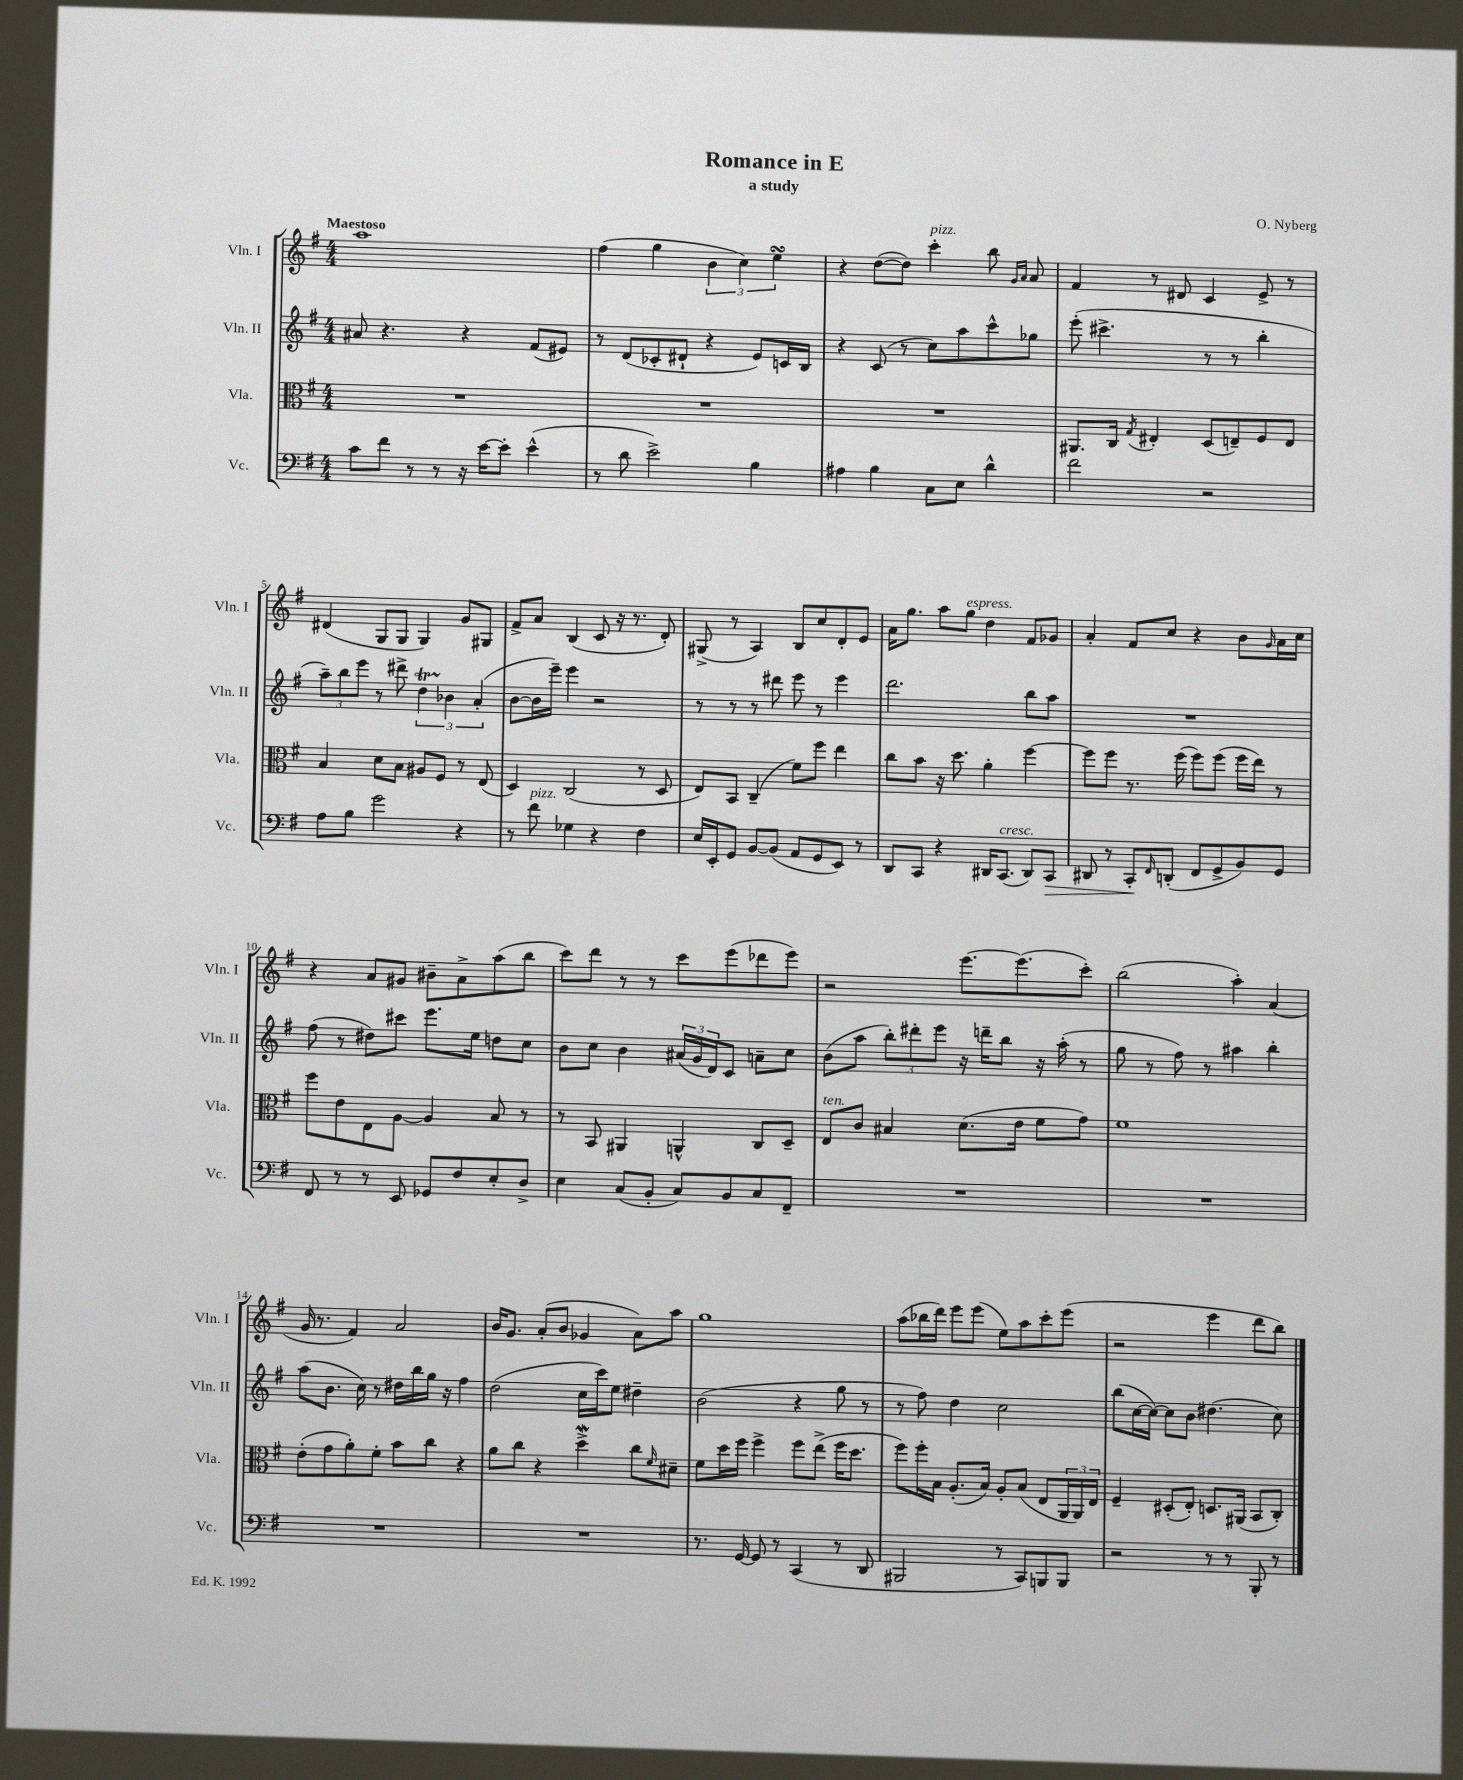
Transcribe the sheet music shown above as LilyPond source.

\header { title = "Romance in E" composer = "O. Nyberg" subtitle = "a study" }
<<
\new StaffGroup <<
\new Staff = "s0" \with { instrumentName = "Vln. I" shortInstrumentName = "Vln. I" } {
    \clef treble \key g \major \numericTimeSignature \time 4/4 \tempo "Maestoso"
    a''1 |
    fis''4( g''4 \tuplet 3/2 { b'4 c''4) e''4\turn } |
    r4 d''8~( d''8) c'''4-.^\markup { \italic "pizz." } b''8 \grace { g'16 a'16 } a'8 |
    fis'4 r8 dis'8 c'4 e'8-> r8 |
    dis'4( g8 g8 g4) g'8 gis8 |
    fis'8-> a'8 b4( c'8 r16 r8. d'8-.) |
    gis8->( r8 a4) b8 c''8 d'8-. e'8 |
    a'16 g''8. a''8 g''8^\markup { \italic "espress." } d''4 fis'8 ges'8 |
    a'4-. fis'8 c''8 r4 b'8 \grace { g'16 } a'16 c''16 |
    r4 a'8 gis'8 bis'8-- a'8-> a''8( b''8 |
    c'''8) d'''8 r8 r8 c'''8 e'''8( des'''8 e'''8) |
    r2 e'''8.~ e'''8.( c'''8-.) |
    b''2( a''4-.) a'4( |
    g'16 r8. fis'4) a'2 |
    b'16 g'8. a'8-.( b'8 ges'4 a'8) a''8 |
    g''1 |
    a''8( bes''16 d'''16) e'''8 e'''8( e''8) a''8 c'''8-. e'''8( |
    r2 e'''4 d'''8 b''8) \bar "|." |
}
\new Staff = "s1" \with { instrumentName = "Vln. II" shortInstrumentName = "Vln. II" } {
    \clef treble \key g \major \numericTimeSignature \time 4/4
    ais'8 r4. r4 fis'8( eis'8) |
    r8 d'8( ces'8-. dis'8-! r4 e'8) c'16 b16 |
    r4 c'8( r8 c''8) a''8 c'''8-^ ges''8 |
    e'''8-.( cis'''4.-> r8 r8 b''4-. |
    \tuplet 3/2 { a''8--) b''8 e'''8 } r8 dis'''8-> \tuplet 3/2 { d''4\startTrillSpan bes'4\stopTrillSpan a'4-.( } |
    b'8~ b'16 e'''16--) e'''4 r2 |
    r8 r8 r8 dis'''8 e'''8 r8 e'''4 |
    d'''2. b''8 a''8 |
    R1 |
    fis''8( r8 dis''8) cis'''8 e'''8. e''16 d''8 c''8 |
    b'8 c''8 b'4 \tuplet 3/2 { ais'16( g'16 d'16) } c'8 a'8-- c''8 |
    b'8( a''8 \tuplet 3/2 { b''8-.) dis'''8-. e'''8 } r16 d'''16-- b''8 r16 a''16-.( r8 |
    g''8 r8 fis''8) r8 ais''4 b''4-. |
    a''8( b'8. c''16) r8 dis''16 b''16 g''16 r16 fis''4 |
    d''2( c''16 c'''16) e''8 dis''4-- |
    b'2( r4 g''8 r8 |
    r8 fis''8) d''4 c''2 |
    b''8( c''16~ c''16~) c''8 b'8 dis''4.( c''8) \bar "|." |
}
\new Staff = "s2" \with { instrumentName = "Vla." shortInstrumentName = "Vla." } {
    \clef alto \key g \major \numericTimeSignature \time 4/4
    R1 |
    R1 |
    R1 |
    ais,8. c16 \acciaccatura { g8 } eis4-. d8( e8--) fis8 e8 |
    b4 d'8 b8 ais8 fis8 r8 e8( |
    d4) c2( r8 d8 |
    e8) b,8 c4--( fis'8) fis''8 e''4 |
    c''8 b'8 r16 d''8. a'4-. fis''4~ |
    fis''8 fis''8 r8. fis''16( fis''8) fis''8( fis''16 e''16) r8 |
    fis''8 e'8 e8 a8~ a4 b8 r8 |
    r8 b,8 ais,4 a,4-^ c8 d8-- |
    e8^\markup { \italic "ten." } c'8 bis4 d'8.( e'16 fis'8 g'8) |
    fis'1 |
    e'8-.( g'8 a'8-.) fis'8-. b'8 c''8 r4 |
    a'8 c''8 r4 d''4->\mordent c''8 \grace { fis'16 } dis'8-- |
    fis'8 d''16 fis''16 fis''4-> fis''8 e''8->( fis''16 d''8. |
    fis''8) fis''16-. b16 a8.-.( b16) a8-. b8( e8 \tuplet 3/2 { a,16 a,16) e16 } |
    fis4-- dis8-.( e8-.) d8. ais,16( b,8 c8-.) \bar "|." |
}
\new Staff = "s3" \with { instrumentName = "Vc." shortInstrumentName = "Vc." } {
    \clef bass \key g \major \numericTimeSignature \time 4/4
    c'8 fis'8 r8 r8 r16 e'16~ e'8-. e'4-^( |
    r8 d'8 e'2->) b4 |
    ais4 b4 c8 e8 d'4-^ |
    fis'2 r2 |
    a8 b8 g'2 r4 |
    r8 fis'8^\markup { \italic "pizz." } ges4 r4 fis4 |
    e16 e,16-. g,8 b,8~ b,8( a,8 g,8 e,8) r8 |
    d,8 c,8 r4 dis,16 c,8.^\markup { \italic "cresc." }( dis,8) c,8\> |
    dis,8 r8 c,8-.\! \grace { fis,16 } d,8-.( fis,8 g,8-> b,8) g,8 |
    fis,8 r8 r8 e,8 ges,8 fis8 e8-. d8-> |
    e4 c8( b,8-. c8) b,8 c8 fis,8-- |
    R1 |
    R1 |
    R1 |
    R1 |
    r8. g,16~ g,8 r8 c,4( r8 d,8 |
    bis,,2 r8 c,8) b,,8 b,,8 |
    r2 r8 r8 b,,8-. r8 \bar "|." |
}
>>
>>
